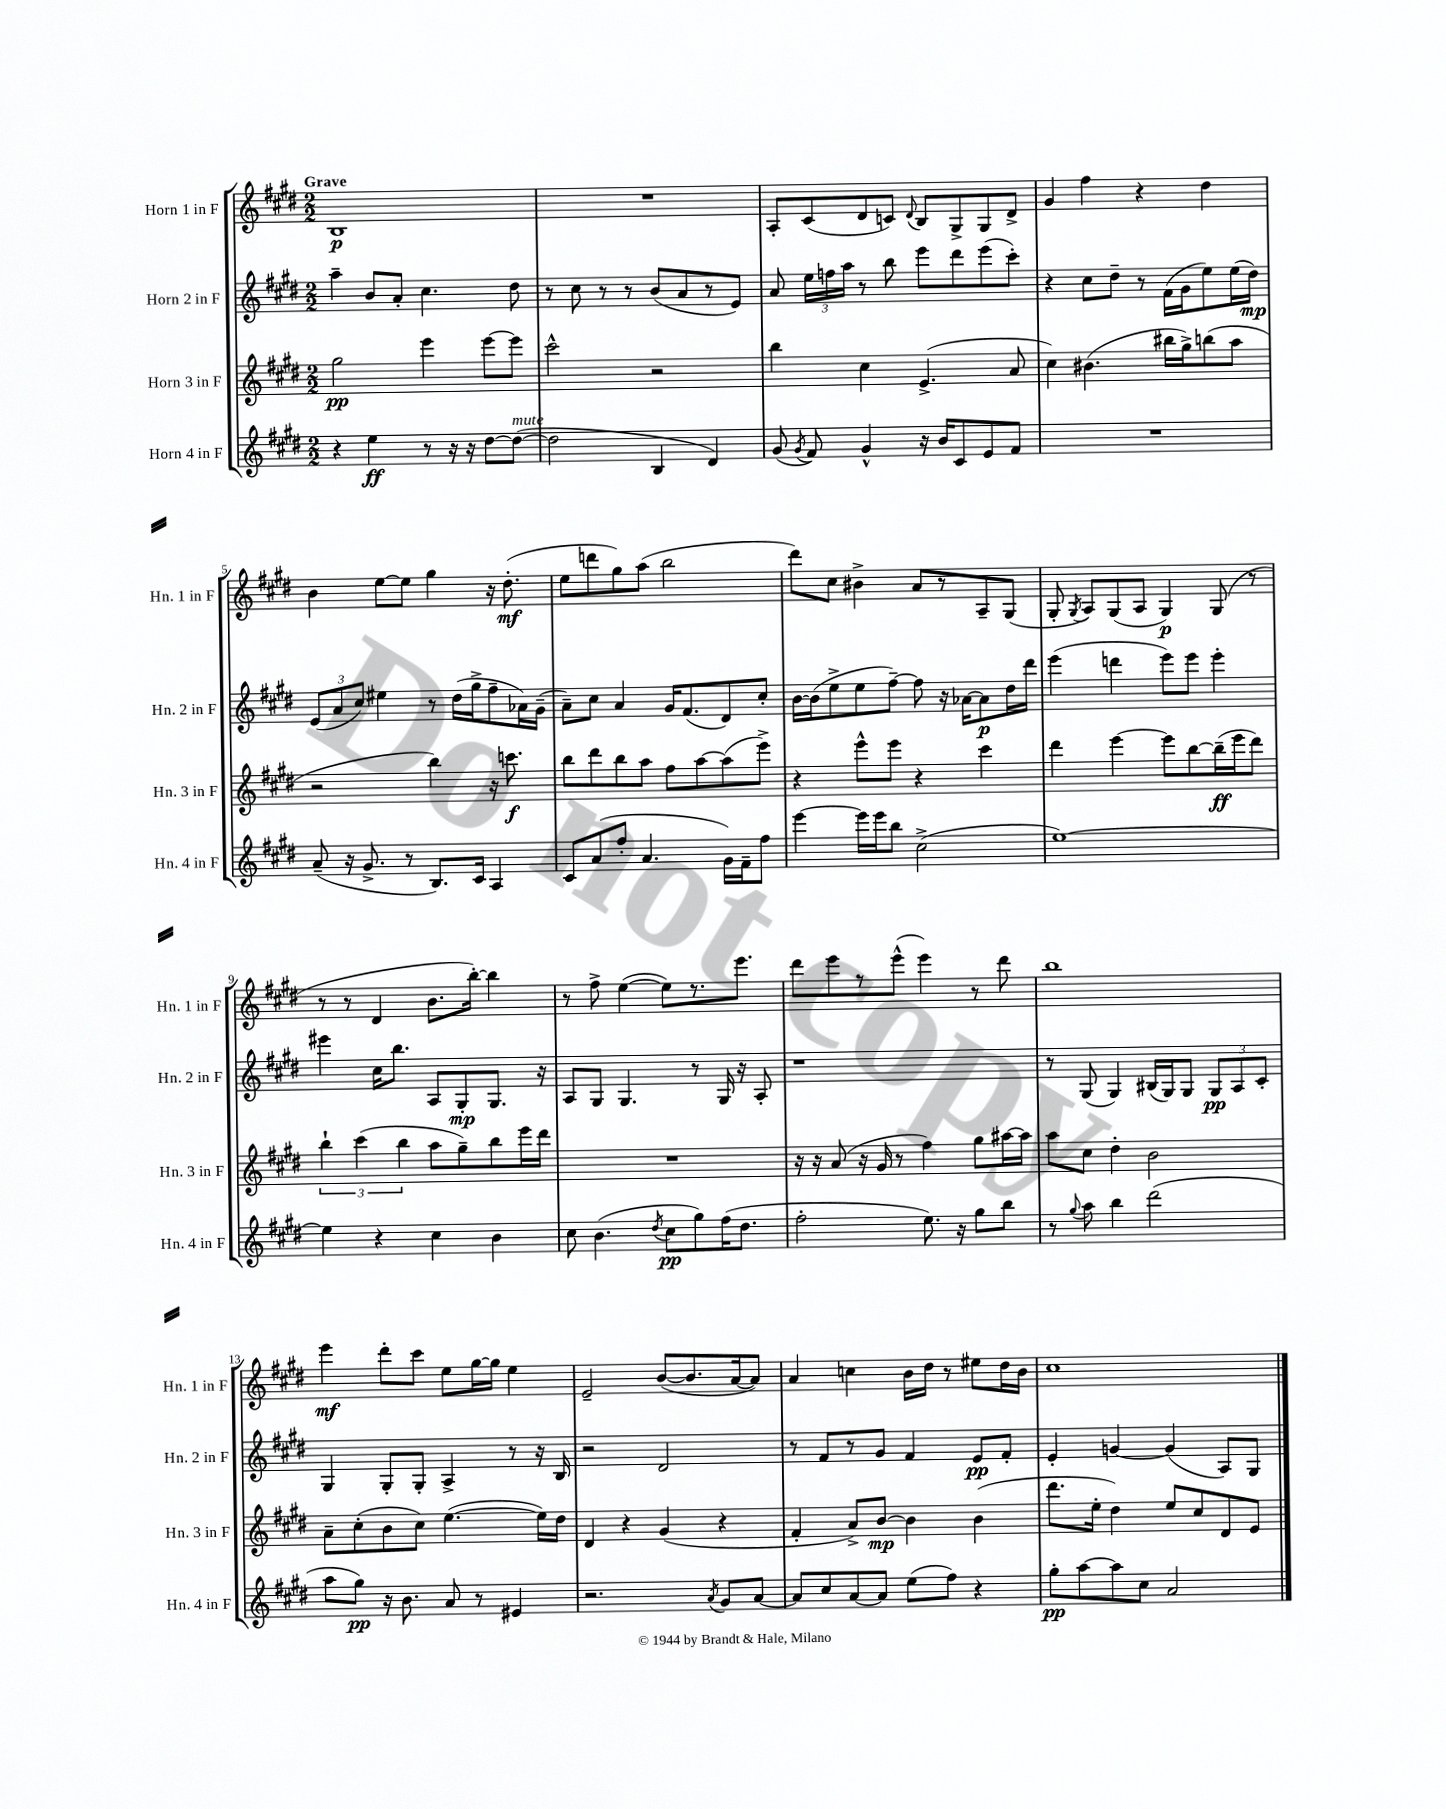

**kern	**kern	**kern	**kern
*staff4	*staff3	*staff2	*staff1
*clefG2	*clefG2	*clefG2	*clefG2
*k[f#c#g#d#]	*k[f#c#g#d#]	*k[f#c#g#d#]	*k[f#c#g#d#]
*M2/2	*M2/2	*M2/2	*M2/2
4r	2gg#\	4aa~\	1B
4ee\	.	8b/L	.
.	.	8a'/J	.
8r	4eee\	4.cc#\	.
16r	.	.	.
16r	.	.	.
[8dd#\L	[8eee\L	.	.
(8dd#\_J	8eee\]J	8dd#\	.
=	=	=	=
2dd#\]	2ccc#^^\	8r	1r
.	.	8cc#\	.
.	.	8r	.
.	.	8r	.
4B/	2r	(8b/L	.
.	.	8a/	.
4d#/)	.	8r	.
.	.	8e/J)	.
=	=	=	=
(8g#/	4bb\	8a/	8A'/L
8qg#/	.	.	.
8f#/)	.	24ee\LL	(8c#/
.	.	24ff\	.
.	.	24aa\JJ	.
4g#^^/	4cc#\	8r	8d#/
.	.	8bb\	8c/J)
.	.	.	8qqd#/
16r	(4.e^/	8eee\L	8B/L
16b/LK	.	.	.
8c#/	.	8ddd#\	8G#^/
8e/	.	(8eee\	8G#/
8f#/J	8a/	8ccc#'\J)	8d#^/J
=	=	=	=
1r	4cc#\)	4r	4g#/
.	(4.b#\	8cc#\L	4ff#\
.	.	8dd#~\J	.
.	.	8r	4r
.	16bb#\LL	(16f#\LL	.
.	16gg#^\J)	16g#\J	.
.	(8bb\	8ee\)	4dd#\
.	8aa\J	(16ee\L	.
.	.	16dd#\JJ)	.
=	=	=	=
(8a~/	2r	(12e/L	4b\
.	.	12a/	.
16r	.	.	.
.	.	12cc#/J)	.
8.g#^/	.	.	.
.	.	4ee#\	[8ee\L
8r	.	.	8ee\]J
8.B/L)	4bb\)	8r	4gg#\
.	.	(16dd#\LL	.
16c#/Jk	.	16gg#^\J	.
4A/	16r	8ff#~\	16r
.	8.ccc\	.	(8.dd#'\
.	.	16a-\L)	.
.	.	(16g#~\JJ	.
=	=	=	=
8c#/L	8bb\L	8a~\L)	8ee\L
(8a/	8ddd#\	8cc#\J	8ddd\
8ff#'/J	8bb\	4a/	8gg#\)
4.a/	8aa\J	.	(8aa\J
.	8ff#\L	16g#/LK	2bb\
.	.	(8.f#/	.
.	[8aa\	.	.
16g#\LL)	(8aa\]	8d#/)	.
16f#~\J	.	.	.
8ff#\J	8eee^\J)	8cc#'/J	.
=	=	=	=
[4eee\	4r	[16b\LL	8ddd#\L)
.	.	(16b\]J	.
.	.	8ee^\	8cc#\J
16eee\]LL	8eee^^\L	8ee\	4b#^\
16eee\J	.	.	.
8bb\J	8eee\J	[8ff#~\J)	.
(2cc#^\	4r	8ff#\]	8a/L
.	.	16r	8r
.	.	[16a-\LK	.
.	4ccc#\	8a-\]	8A~/
.	.	16dd#\L	(8G#/J
.	.	16ddd#\JJ	.
=	=	=	=
[1ee)	4ddd#\	(4eee\	8G#'/
.	.	.	8qG#/
.	.	.	8A/L)
.	[4eee\	4ddd\	(8G#/
.	.	.	8A/J
.	8eee\]L	8eee\L)	4G#/)
.	[8bb\	8eee\J	.
.	(16bb~\]L	4eee'\	(8G#/
.	16eee\J	.	.
.	8ddd#\J)	.	8r
=	=	=	=
4ee\]	6bb`\	4eee#\	8r
.	.	.	8r
.	(6ccc#\	.	.
4r	.	16cc#\LK	4d#/
.	.	8.bb\J	.
.	6bb\	.	.
4cc#\	8aa\L	8A/L	8.b\L
.	8gg#~\)	8G#'/	.
.	.	.	[16bb'\Jk)
4b\	8bb\	8.G#/J	4bb\]
.	16eee\L	.	.
.	16ddd#\JJ	16r	.
=	=	=	=
8cc#\	1r	8A/L	8r
(4.b\	.	8G#/J	8ff#^\
.	.	4.G#/	([4ee\
8qdd#/	.	.	.
8cc#\L	.	.	8ee\]L)
8gg#\)	.	8r	8.r
(16ff#\K	.	16G#/	.
8.dd#\J	.	16r	8.eee\J
.	.	8A'/	.
=	=	=	=
2ff#'\	16r	1r	8ddd#\L
.	16r	.	.
.	(8a/	.	8eee\
.	16r	.	8r
.	16g#/	.	.
.	8r	.	(8eee^^\J
8.ee\)	4ff#\)	.	4eee\)
16r	.	.	.
8gg#\L	8gg#\L	.	8r
8bb\J	[16aa#\L	.	8ddd#\
.	16aa#\]JJ	.	.
=	=	=	=
8r	8aa\L	8r	1bb
8qqgg#/	.	.	.
8aa\	8cc#\J	(8G#/	.
4bb\	4dd#'\	4G#/)	.
(2ddd#\	2b\	(16B#/LL	.
.	.	16G#/J)	.
.	.	8G#/J	.
.	.	12G#/L	.
.	.	12A/	.
.	.	12c#'/J	.
=	=	=	=
8aa\L	8a~\L	4G#/	4eee\
8gg#\J)	(8cc#'\	.	.
16r	8b\	8G#'/L	8ddd#'\L
8.b\	.	.	.
.	8cc#\J)	8G#'/J	8ccc#\J
8a/	([4.ee\	4A^/	8ee\L
8r	.	.	[16gg#\L
.	.	.	16gg#\]JJ
4e#/	.	8r	4ee\
.	16ee\]LL)	16r	.
.	16dd#\JJ	16B/	.
=	=	=	=
2.r	4d#/	2r	2e~/
.	4r	.	.
.	(4g#/	2d#/	([8b/L
.	.	.	8.b/]
8qa/	.	.	.
8g#/L	4r	.	.
.	.	.	[16a/k
[8a/J	.	.	8a/]J)
=	=	=	=
8a/]L	4f#'/	8r	4a/
8cc#/	.	8f#/L	.
[8a/	8a^/L)	8r	4cc\
8a/]J	[8b/J	8g#/J	.
(8ee\L	4b\]	4f#/	16b\LL
.	.	.	16dd#\JJ
8ff#\J)	.	.	8r
4r	(4b\	8e/L	8ee#\L
.	.	8f#'/J	16dd#\L
.	.	.	16b\JJ
=	=	=	=
8gg#'\L	8.ddd#\L	4e'/	1cc#
[8aa\	.	.	.
.	16ee'\Jk	.	.
8aa\]	4dd#\)	[4g/	.
8cc#\J	.	.	.
2a/	8ee/L	(4g/]	.
.	8cc#/	.	.
.	8d#/	8A/L)	.
.	8e/J	8G#/J	.
==	==	==	==
*-	*-	*-	*-
